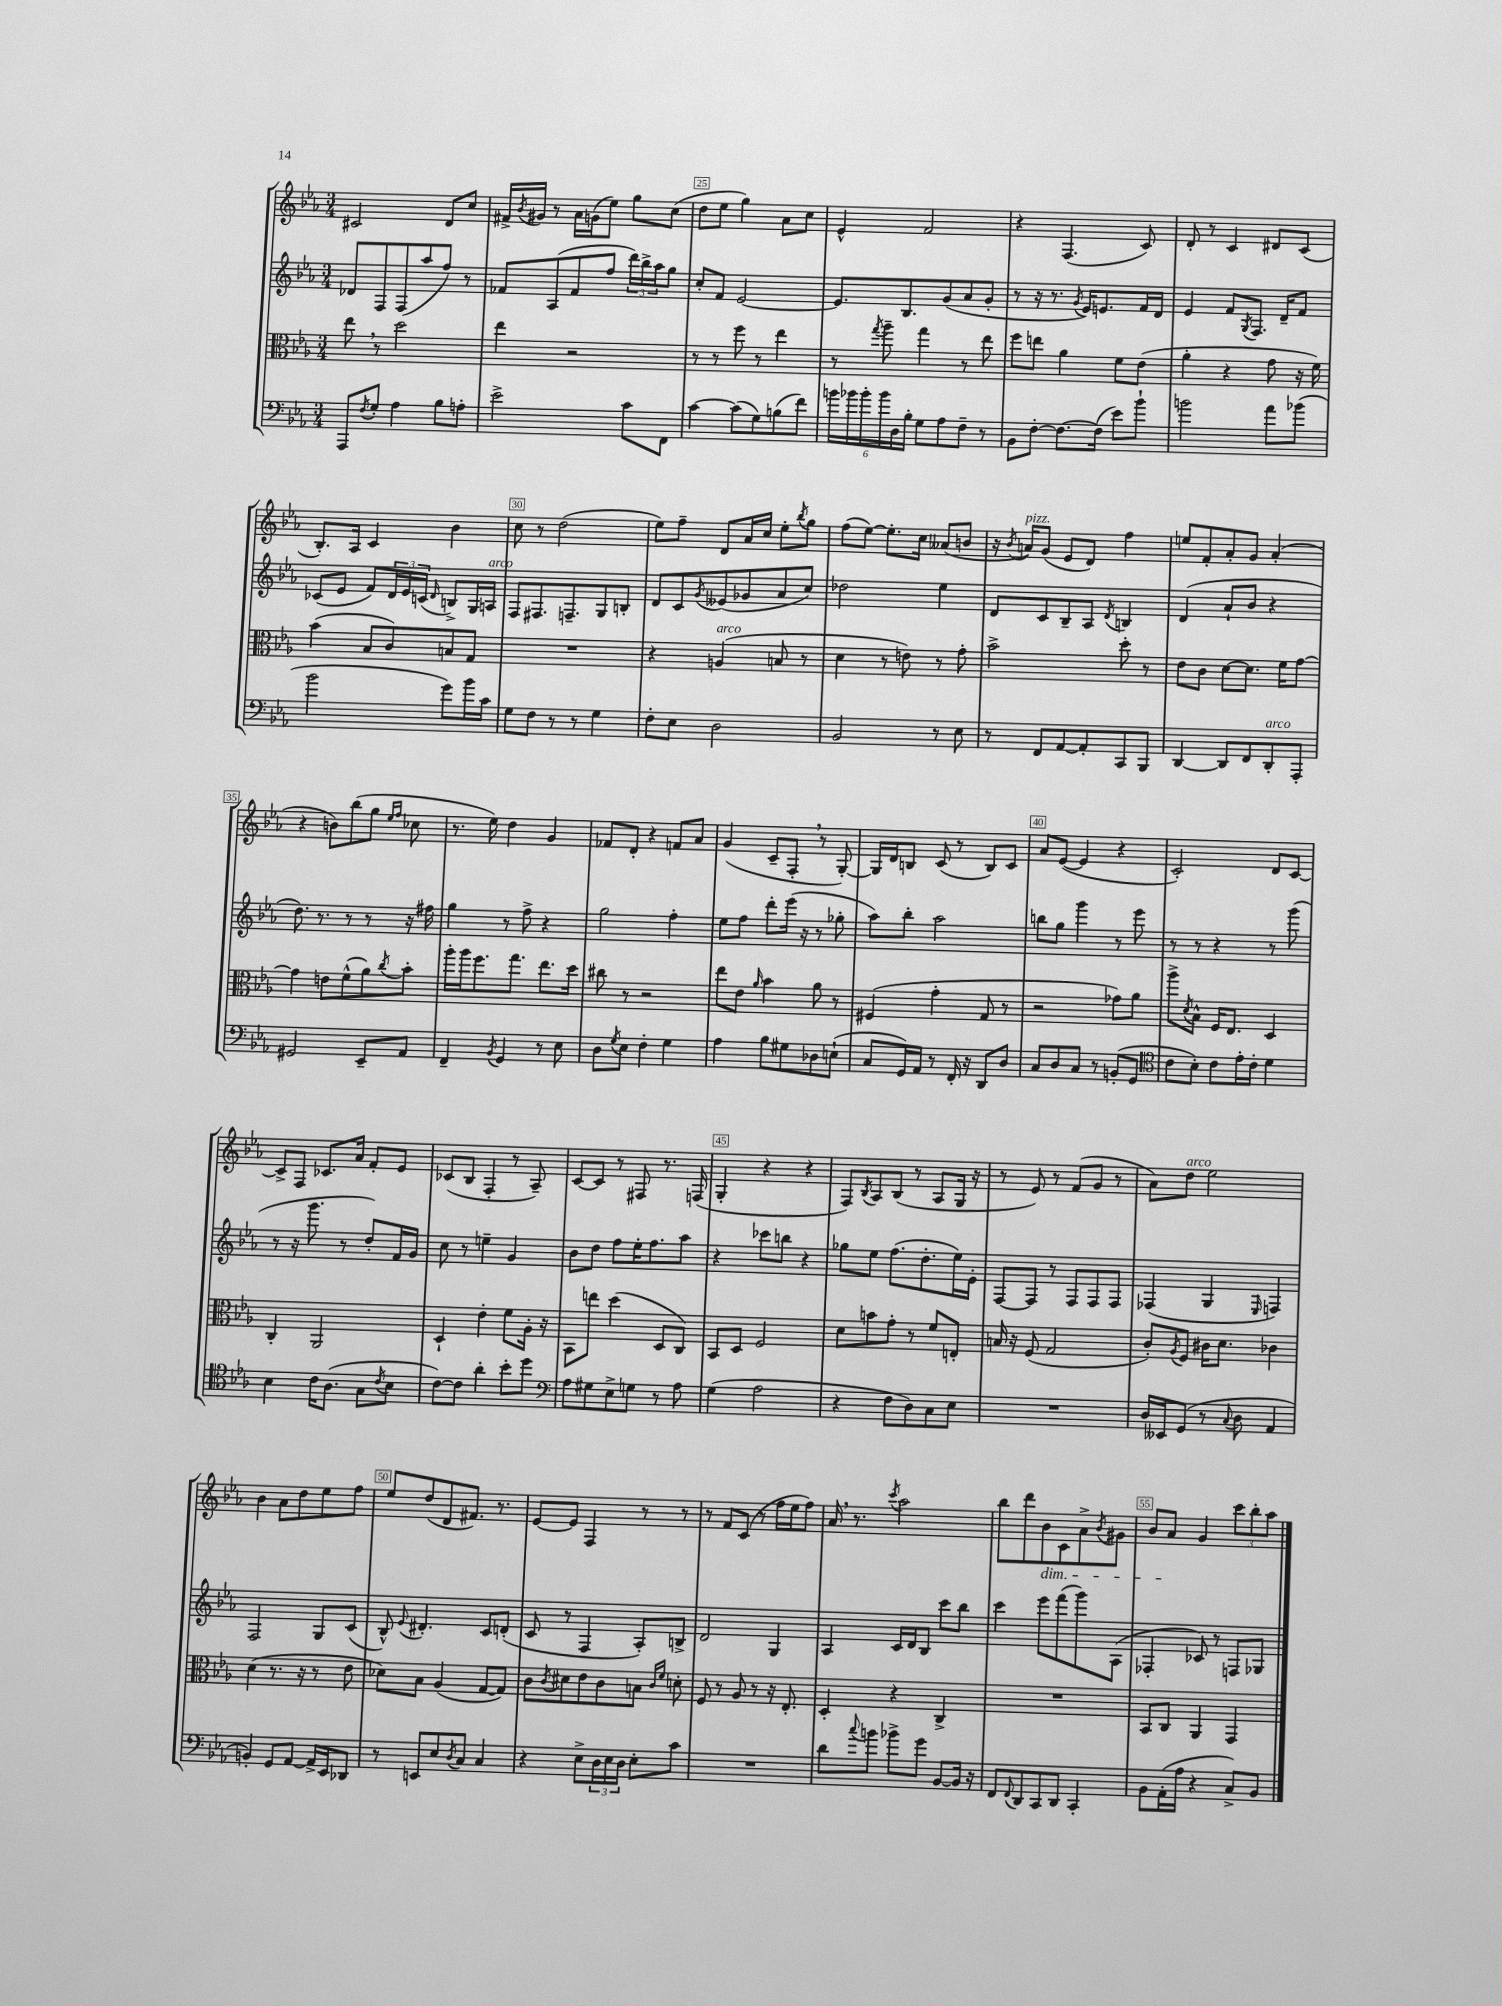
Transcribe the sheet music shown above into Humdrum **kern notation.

**kern	**kern	**kern	**kern
*staff4	*staff3	*staff2	*staff1
*clefF4	*clefC3	*clefG2	*clefG2
*k[b-e-a-]	*k[b-e-a-]	*k[b-e-a-]	*k[b-e-a-]
*M3/4	*M3/4	*M3/4	*M3/4
8AAA-/L	8ee-\	8d-/L	2c#/
8qF/	.	.	.
8G'/J	8r	8F/	.
4A-\	2dd\	(8F/	.
.	.	8aa-/	.
8B-\L	.	8ff/J)	8d/L
8A'\J	.	8r	8cc/J
=	=	=	=
2e-^\	4ee-\	8f-/L	16f#^/LL
.	.	.	8qb-/
.	.	.	16g#/JJ
.	.	(8A-/	8r
.	2r	8f-/	16a-\LL
.	.	.	(16g\J
.	.	8ff/J	8ee-\J)
8c\L	.	24ddd\LL)	8gg\L
.	.	24bb-^\	.
.	.	24aa-\J	.
8FF\J	.	8gg\J	(8cc\J
=	=	=	=
[4c\	8r	8cc'/L	8dd\L
.	8r	8f/J	8ee-\J
(8c\]L	8ff\	[2e-/	4gg\)
8G\)	8r	.	.
(8B\	4ee-\	.	8a-\L
8f\J)	.	.	8cc\J
=	=	=	=
24b\LL	8r	8.e-/]L	4e-^^/
24b-\	.	.	.
24b-'\	.	.	.
.	8qgg/	.	.
24b-\	8aa-~\	.	.
24D\	.	.	.
.	.	8.B-/	.
24B-'\JJ	.	.	.
8G\L	4gg\	.	2f/
8A-\	.	(8g/	.
8F~\J	8r	8a-/	.
8r	8ee-\	8g'/J	.
=	=	=	=
8BB-\L	8ff\L	8r	4r
[8F'\J	8ee\J	16r	.
.	.	8.r	.
8.F\_L	4a-\	.	(4.F/
.	.	8qg/	.
.	.	16e-/LK)	.
(16F\]Jk	.	8.e/	.
8e-\L)	8f\L	.	.
8b-`\J	(8e-\J	16f/L	8c/)
.	.	16d/JJ	.
=	=	=	=
2b\	4a-'\	4e-/	8d'/
.	.	.	8r
.	4r	8f/L	4c/
.	.	8qG/	.
.	.	8.F/J	.
8a-\L	8g\	.	8d#/L
.	.	16d~/LK	.
(8b-\J	16r	8f/J	(8c/J
.	16f\)	.	.
=	=	=	=
2b-\	(4b-\	(8c-/L	8.B-'/L)
.	.	8e-/J	.
.	.	.	16A-/Jk
.	8B-/L	8f/L)	4c/
.	8c/)	24d/L	.
.	.	24e-/	.
.	.	(24c/JJ	.
.	.	16qqd/	.
8g\L)	8B/	8B^/L)	4b-\
16b-\L	8G/J	16G/L	.
16c\JJ	.	16A/JJ	.
=	=	=	=
8G\L	2.r	8F/L	8cc\
8F\J	.	8.F#/	8r
8r	.	.	(2dd\
.	.	8.F~/	.
8r	.	.	.
4G\	.	8G/	.
.	.	8B'/J	.
=	=	=	=
8F'\L	4r	8d/L	8ee-\L)
8E-\J	.	8c/	8ff~\J
.	.	8qg/	.
2D\	(4A/	(8e--/	8d/L
.	.	8g-/	16a-/L
.	.	.	16cc/JJ
.	8B/	8a-/	8ee-'\L
.	.	.	8qbb-/
.	8r	8cc/J)	8gg\J
=	=	=	=
2BB-/	4d\	2dd-\	(8ff\L
.	.	.	[8ee-\J)
.	8r	.	8.ee-'\]L
.	8e\)	.	.
.	.	.	16cc\Jk
8r	8r	4ee-\	(8a--/L
8E-\	8g'\	.	8b/J
=	=	=	=
8r	2b-^\	8d/L	16r
.	.	.	8qb-/
.	.	.	16a/LK)
8FF/L	.	8c/	(8g/J
[8AA-/	.	8B-~/	8e-/L
8AA-'/]	.	8A-/J	8d/J)
.	.	8qd/	.
8CC/	8dd'\	4B/	4ff\
8BBB-/J	8r	.	.
=	=	=	=
[4DD/	8e-\L	(4d/	8ee/L
.	8c\J	.	8f'/
8DD/]L	[8d\L	8a-`/L	8a-'/
8FF/	8.d\]J	8b-/J	8g/J
8DD'/	.	4r	(4a-'/
.	16f\LK	.	.
8AAA-'/J	[8g\J	.	.
=	=	=	=
2GG#/	4g\]	8.dd\)	4r
.	.	8.r	.
.	8e\L	.	8b\L)
.	(8f^^\	8r	(8bb-\
8EE-~/L	8a-\)	8r	8gg\J
.	.	.	16qqee-/LL
.	8qcc/	.	16qqff/JJ
8AA-/J	8b-'\J	16r	8cc-\
.	.	16ff#\	.
=	=	=	=
4FF~/	16aa-'\LL	4gg\	8.r
.	16aa-\J	.	.
.	8.ff\	.	.
.	.	.	16ee-\)
8qBB-/	.	.	.
4GG/	.	8r	4dd\
.	8.gg\J	.	.
.	.	8ff^\	.
8r	8.ee-\L	4r	4g/
8E-\	.	.	.
.	16dd\Jk	.	.
=	=	=	=
8D\L	8cc#\	2gg\	8f-/L
8qG/	.	.	.
8E-\J	8r	.	8d'/J
4F'\	2r	.	4r
4G\	.	4ff'\	8f/L
.	.	.	8a-/J
=	=	=	=
4A-\	8ee-\L	8ee-\L	(4g/
.	8e-\J	8ff\J	.
.	16qqa-/	.	.
8B-\L	4b-\	8ddd'\L	8c~/L
8G#\	.	(16eee-\Jk	8F'/J
.	.	16r	.
8D-\	8a-\	8r	8r
(8E`\J	8r	8gg-'\	[8G'/)
=	=	=	=
8C/L	(4F#/	8aa-\L)	16G/]LL
.	.	.	16d/J
16GG/L)	.	8bb-'\J	8B/J
16AA-/JJ	.	.	.
8r	4g'\	2aa-\	(8c/
16FF'/	.	.	8r
16r	.	.	.
8DD/L	8G/	.	8B/L)
8D/J	8r	.	8c/J
=	=	=	=
8C/L	2r	8bb\L	8a-/L
8D/	.	8gg\J	([8e-/J
8C/J	.	4ggg\	4e-/]
8r	.	.	.
(8BB'/L	8g-\L)	8r	4r
8GG/J	8a-\J	8eee-\	.
=	=	=	=
*clefC4	*	*	*
8c\L	8aa-^\L	8r	2c'/)
.	8qd/	.	.
8B-'\J)	8B-^^\J	8r	.
8c\L	16F/LK	4r	.
.	8.E-/J	.	.
16e-'\L	.	.	.
16c'\JJ	.	.	.
4d\	4D/	8r	8d/L
.	.	(8ggg\	[8c/J
=	=	=	=
4B-\	4C'/	8r	8c^/]L
.	.	16r	8F/J
.	.	8.ggg\	.
16c\LK	2AA-/	.	8.c-/L
(8.A-\J	.	.	.
.	.	8r	.
.	.	.	16a-/Jk
8G\L	.	8dd'/L)	8f'/L
8qc/	.	.	.
8B-\J	.	16f/L	8e-/J
.	.	16g/JJ	.
=	=	=	=
[8c\L)	4D`/	8cc\	(8c-/L
8c\]J	.	8r	8B-/J
4a-'\	4e-'\	4ee~\	4F'/
8b-'\L	8f\L	4g/	8r
8dd\J	16A-'\Jk	.	8A-~/)
.	16r	.	.
=	=	=	=
*clefF4	*	*	*
8A-\L	8BB-\L	8b-\L	[8c/L
8G#\	8ee\J	8dd\J	8c/]J
8E-^\	(4dd\	8ff\L	8r
8G\J	.	16ee-'\K	8F#/
.	.	8.ff\	.
8r	8D/L	.	8.r
8A-\	8C/J)	8aa-\J	.
.	.	.	(16F/
=	=	=	=
(4G\	8BB-/L	4r	4G'/
.	8D/J	.	.
2A-\	2F/	8ccc-\L	4r
.	.	8bb\J	.
.	.	4r	4r
=	=	=	=
4r	8d\L	8gg-\L	8F/L)
.	.	.	8qB-/
.	8b\	8ee-\J	8A-/
8F\L	8g'\J	(8.ff\L	(8B-/J
8D\)	8r	.	8r
.	.	8.dd'\	.
8C\	8f/L	.	8A-/L
8E-\J	8E'/J	16ee-\L)	16G/Jk
.	.	16e-'\JJ	16r
=	=	=	=
2.r	16B/	[8F/L	8r
.	16r	.	.
.	(8F/	8F/]J	8e-/)
.	2G/	8r	8r
.	.	8F/L	(8f/L
.	.	8F/	8g/J
.	.	8F/J	8r
=	=	=	=
16D/LL	8c'/L)	(4F-/	8a-\L)
16EE--/J	.	.	.
.	8qA-/	.	.
(8GG/J	8F/J	.	8dd\J
8r	16c#\LK	4G/	2ee-\
.	8.d\J	.	.
8qqC/	.	.	.
8D\	.	.	.
.	.	16qqE-/	.
4AA-/	4c-\	4F/)	.
=	=	=	=
4BB'/)	(4d\	2F/	4b-\
8GG/L	8.r	.	8a-\L
[8AA-/J	.	.	8dd\
.	16r	.	.
16AA-^/]LL	8r	8G/L	8ee-\
16EE-/J	.	.	.
8DD-/J	8e-\	(8c/J	8ff\J
=	=	=	=
8r	8d-\L)	8B-^^/)	8ee-/L
.	.	8qqe-/	.
8EE/L	8B-\J	4.d#'/	(8dd/
8E-/	(4A-/	.	8d/
8qD/	.	.	.
8C/J	.	.	8.f#/J)
4C/	[8G/L	8c/L	.
.	.	.	8.r
.	8G/]J)	(8d'/J	.
=	=	=	=
4r	8c\L	8c/	[8e-/L
.	8qc/	.	.
.	8d#\	8r	8e-/]J
8E-^\L	8e-\	4F/	4F/
24D\L	8c\	.	.
24E-\	.	.	.
24D\JJ	.	.	.
8E-'\L	8B\J	8A-'/L)	8r
.	16qqc/LL	.	.
.	16qqf/JJ	.	.
8c\J	8d'\	8B^/J	8r
=	=	=	=
2.r	8F/	2d/	8r
.	8r	.	8f/L
.	8A-/	.	(8c/J
.	8r	.	8r
.	16r	4G/	16ff\LL
.	8.E-'/	.	16ee-\J
.	.	.	8ff\J)
=	=	=	=
8d\L	4D'/	4A-/	16a-/
.	.	.	8.r
8qqcc/	.	.	.
8b\J	.	.	.
.	.	.	8qccc/
8b-^\L	4r	16c/LL	2aa-\
.	.	16d/J	.
8g\J	.	8B-/J	.
[8BB-/L	4C^/	8ccc\L	.
16BB-/]Jk	.	8bb-\J	.
16r	.	.	.
=	=	=	=
8FF/L	2.r	4ccc\	8bb-\L
8qqFF/	.	.	.
8DD/	.	.	8ddd\
8CC/	.	8eee-\L	8b-\
8DD/J	.	(8fff\	8c\
4CC'/	.	8ggg\)	8a-^\
.	.	.	8qb-/
.	.	(8A-\J	8g#\J
=	=	=	=
8BB-\L	8BB-/L	4F-'/	8b-/L
(16AA-'\L	8C/J	.	8a-/J
16A-\JJ	.	.	.
4r	4AA-/	8c-/)	4g/
.	.	8r	.
8C^/L)	4GG/	8F/L	12ccc\L
.	.	.	12bb-'\
8BB-/J	.	8G-/J	.
.	.	.	12aa-\J
==	==	==	==
*-	*-	*-	*-
